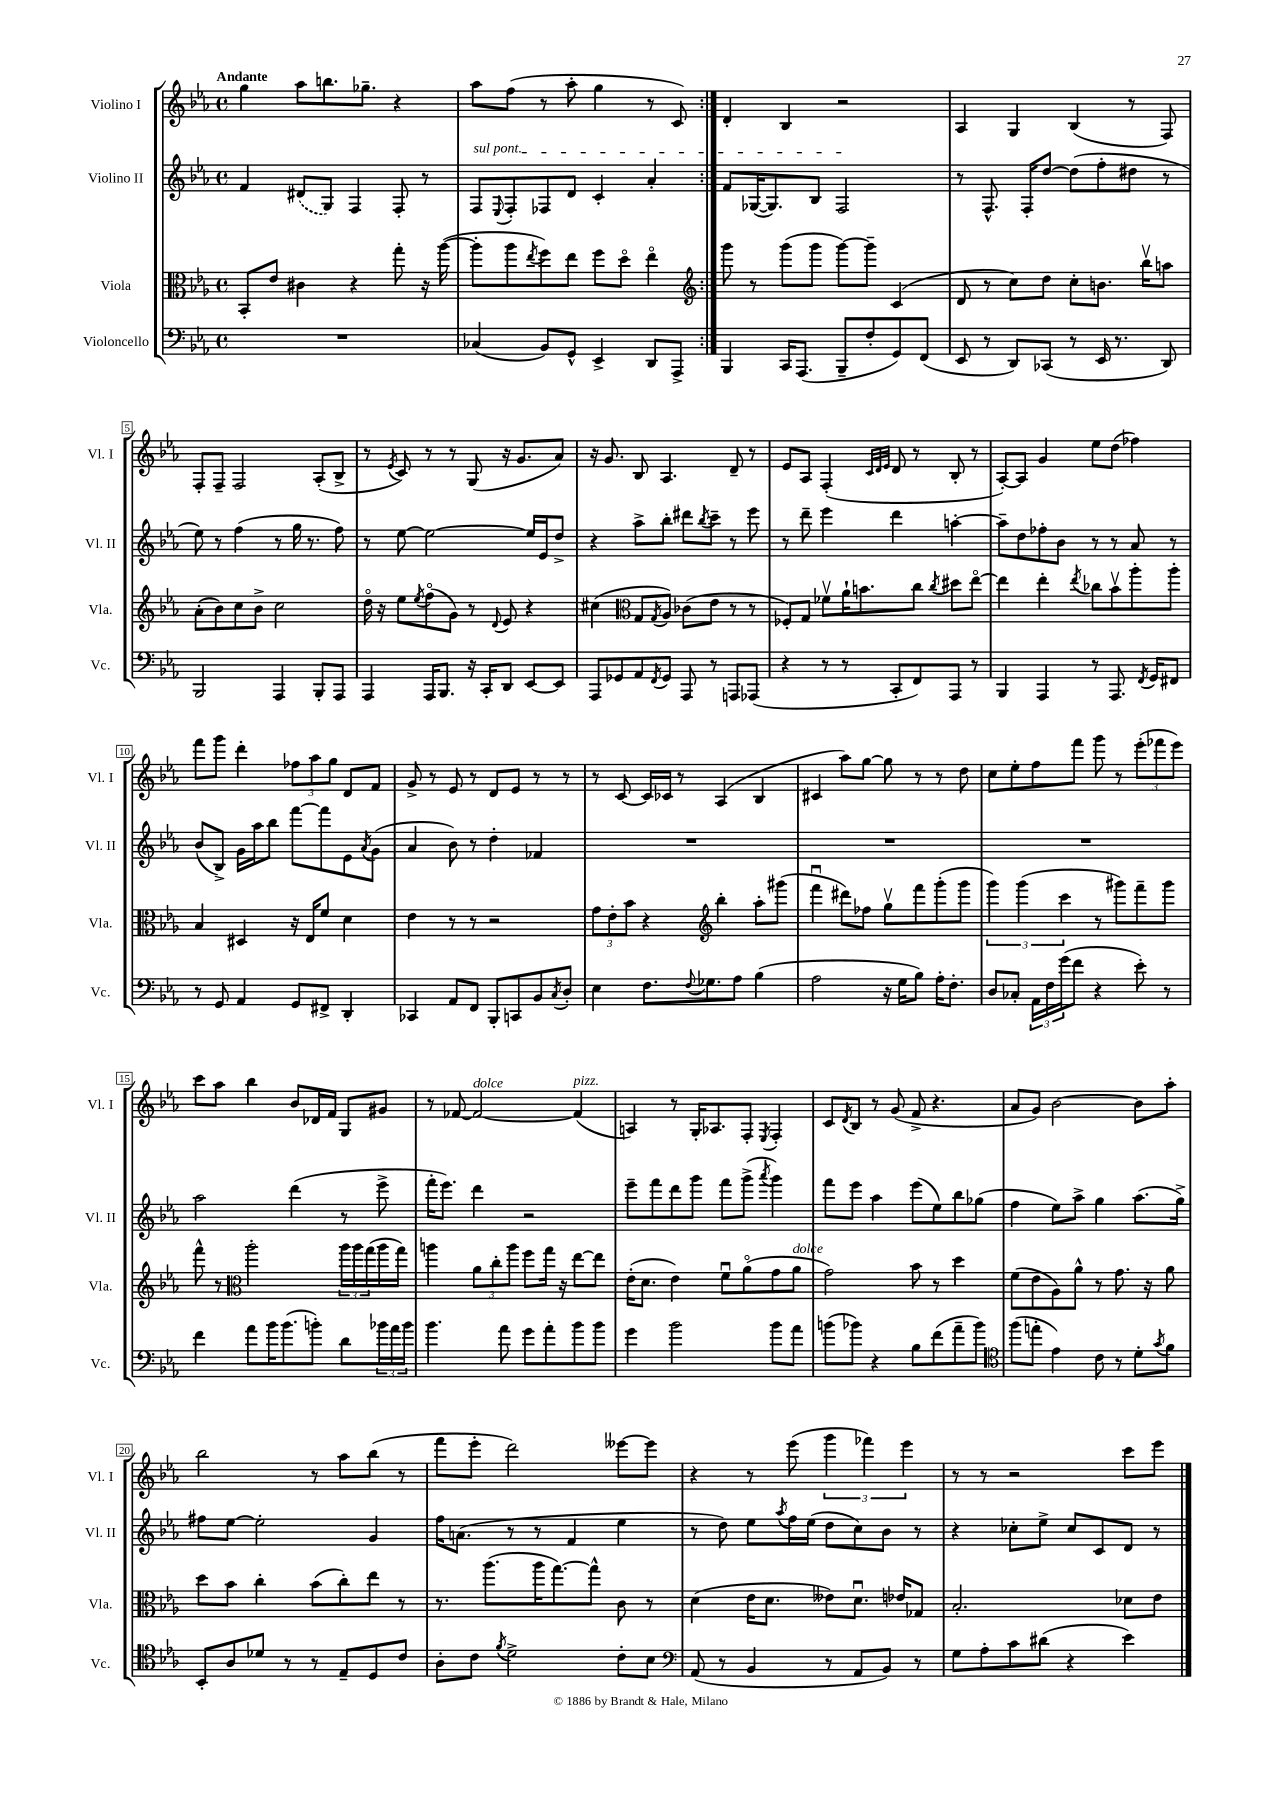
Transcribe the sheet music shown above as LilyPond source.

<<
\new StaffGroup <<
\new Staff = "s0" \with { instrumentName = "Violino I" shortInstrumentName = "Vl. I" } {
    \clef treble \key ees \major \defaultTimeSignature \time 4/4 \tempo "Andante"
    \repeat volta 2 { g''4 aes''8 b''8. ges''8.-- r4 |
    aes''8 f''8( r8 aes''8-. g''4 r8 c'8) | }
    d'4-. bes4 r2 |
    aes4 g4 bes4( r8 f8) |
    f8-. f8-- f2 aes8-.( bes8-> |
    r8 \acciaccatura { ees'8 } c'8) r8 r8 g8( r16 g'8. aes'8) |
    r16 g'8. bes8 aes4. d'8-- r8 |
    ees'8 aes8 f4-.( \grace { c'32 d'32 ees'32 } d'8 r8 bes8-. r8 |
    aes8~-.) aes8 g'4 ees''8 d''8( fes''4) |
    f'''8 g'''8 d'''4-. \tuplet 3/2 { fes''8 aes''8 g''8 } d'8 f'8 |
    g'8-> r8 ees'8 r8 d'8 ees'8 r8 r8 |
    r8 c'8~ c'16 ces'16 r8 aes4( bes4 |
    cis'4 aes''8) g''8~ g''8 r8 r8 d''8 |
    c''8 ees''8-. f''8 f'''8 g'''8 r8 \tuplet 3/2 { ees'''8-.( fes'''8 ees'''8) } |
    c'''8 aes''8 bes''4 bes'8 des'16 f'16 g8 gis'8 |
    r8 fes'8~ fes'2~^\markup { \italic "dolce" } fes'4^\markup { \italic "pizz." }( |
    a4) r8 g16-. aes8. f8-. \acciaccatura { ees8 } f4-. |
    c'8 \acciaccatura { d'8 } bes8 r8 g'8( f'8-> r4. |
    aes'8 g'8) bes'2~ bes'8 aes''8-. |
    bes''2 r8 aes''8 bes''8( r8 |
    f'''8 ees'''8-. d'''2) eeses'''8~ eeses'''8 |
    r4 r8 ees'''8( \tuplet 3/2 { g'''4 fes'''4) ees'''4 } |
    r8 r8 r2 c'''8 ees'''8 \bar "|." |
}
\new Staff = "s1" \with { instrumentName = "Violino II" shortInstrumentName = "Vl. II" } {
    \clef treble \key ees \major \defaultTimeSignature \time 4/4
    \repeat volta 2 { f'4 \once \slurDashed dis'8( g8) f4 f8-. r8 |
    \once \override TextSpanner.bound-details.left.text = \markup { \italic "sul pont." } f8\startTextSpan \appoggiatura { ees8 } f8-. fes8 d'8 c'4-. aes'4-. | }
    f'8 ges16~( ges8.) bes8 f2\stopTextSpan |
    r8 f8.-^ f16-. d''8~ d''8( f''8-. dis''8 r8 |
    ees''8) r8 f''4( r8 g''16 r8. f''8) |
    r8 ees''8~ ees''2~ ees''16 ees'16 d''8-> |
    r4 aes''8-> bes''8-. dis'''8 \acciaccatura { bes''8 } c'''8-- r8 ees'''8 |
    r8 d'''8-- ees'''4 d'''4 a''4~-. |
    a''8-- d''8 fes''8-. bes'8 r8 r8 aes'8 r8 |
    bes'8( bes8->) g'16 aes''16 bes''8 f'''8~ f'''8 ees'8 \acciaccatura { aes'8 } g'8( |
    aes'4 bes'8) r8 d''4-. fes'4 |
    R1 |
    R1 |
    R1 |
    aes''2 d'''4( r8 ees'''8-> |
    f'''16-. ees'''8.) d'''4 r2 |
    ees'''8-- f'''8 d'''8 g'''8 f'''8 g'''8->( \acciaccatura { aes'''8 } g'''4) |
    f'''8 ees'''8 aes''4 ees'''8( ees''8) bes''8 ges''8( |
    f''4 ees''8) aes''8-> g''4 aes''8.( g''16->) |
    fis''8 ees''8~ ees''2-. g'4 |
    f''16 a'8.( r8 r8 f'4 ees''4 |
    r8 d''8) ees''8 \acciaccatura { aes''8 } f''16 ees''16( d''8 c''8) bes'8 r8 |
    r4 ces''8-. ees''8-> ces''8 c'8 d'8 r8 \bar "|." |
}
\new Staff = "s2" \with { instrumentName = "Viola" shortInstrumentName = "Vla." } {
    \clef alto \key ees \major \defaultTimeSignature \time 4/4
    \repeat volta 2 { bes,8-. ees'8 cis'4 r4 g''8-. r16 aes''16~( |
    aes''8-. aes''8 \acciaccatura { ees''8 } f''8) ees''8 f''8 d''8\flageolet ees''4\flageolet | }
    \clef treble g'''8 r8 g'''8( g'''8 g'''8~) g'''8-- c'4( |
    d'8 r8 c''8) d''8 c''8-. b'8. bes''16\upbow a''8 |
    aes'8-.( bes'8) c''8 bes'8-> c''2 |
    d''16\flageolet r16 ees''8 \acciaccatura { ees''8 } f''8\flageolet( g'8) r8 \appoggiatura { d'8 } ees'8 r4 |
    cis''4( \clef alto g8 \acciaccatura { g8 } aes8) ces'8( ees'8 r8 r8 |
    fes8-.) g8 fes'8\upbow aes'16-! b'8. c''8 \acciaccatura { c''8 } dis''8 ees''8~\flageolet |
    ees''4 ees''4-. \acciaccatura { ees''8 } ces''8 bes'8\upbow aes''8-. aes''8-. |
    bes4 dis4 r16 ees16 f'8 d'4 |
    ees'4 r8 r8 r2 |
    \tuplet 3/2 { g'8 ees'8-. bes'8 } r4 \clef treble bes''4-. aes''8-. gis'''8( |
    f'''4\downbow dis'''8) fes''8 g''8\upbow f'''8 g'''8-.( g'''8 |
    \tuplet 3/2 { g'''4) g'''4( c'''4 } r8 gis'''8) f'''8-- gis'''8 |
    f'''8-^ r8 \clef alto aes''2-. \tuplet 3/2 { aes''16 aes''16 g''16( } aes''16 g''16) |
    a''4 \tuplet 3/2 { aes'8 c''8-. a''8 } f''8 g''16 r16 ees''8~ ees''8 |
    ees'16-.( d'8. ees'4) f'8\downbow aes'8\flageolet( g'8 aes'8^\markup { \italic "dolce" } |
    g'2) bes'8 r8 d''4 |
    f'8( ees'8 aes8) aes'8-^ r8 g'8. r16 aes'8 |
    d''8 bes'8 c''4-. bes'8( c''8-.) ees''8 r8 |
    r8. aes''8.( aes''16 g''8.~) g''8-^ c'8 r8 |
    d'4( ees'16 d'8. eeses'8) d'8.\downbow ees'16 ges8 |
    bes2.-. des'8 ees'8 \bar "|." |
}
\new Staff = "s3" \with { instrumentName = "Violoncello" shortInstrumentName = "Vc." } {
    \clef bass \key ees \major \defaultTimeSignature \time 4/4
    \repeat volta 2 { R1 |
    ces4( bes,8) g,8-^ ees,4-> d,8 aes,,8-> | }
    bes,,4 c,16 aes,,8.( bes,,8-- f8-. g,8) f,8( |
    ees,8 r8 d,8) ces,8( r8 ees,16 r8. d,8) |
    bes,,2 aes,,4 bes,,8-. aes,,8 |
    aes,,4 aes,,16 bes,,8. r16 c,16-. d,8 ees,8~ ees,8 |
    aes,,8 ges,8 aes,8 \acciaccatura { f,8 } ges,8 aes,,8 r8 a,,8 aes,,8( |
    r4 r8 r8 c,8-. f,8) aes,,8 r8 |
    bes,,4 aes,,4 r8 aes,,8. \acciaccatura { f,8 } g,16 fis,8 |
    r8 g,8 aes,4 g,8 fis,8-> d,4-. |
    ces,4 aes,8 f,8 bes,,8-. c,8 bes,8 \acciaccatura { c8 } d8-. |
    ees4 f8. \appoggiatura { f8 } ges8. aes8 bes4( |
    aes2 r16 g16 bes8) aes16-. f8.-. |
    d8 ces8-. \tuplet 3/2 { aes,16 f16 g'16( } f'8 r4 ees'8-.) r8 |
    f'4 aes'8 bes'16 bes'8.( b'8-.) d'8 \tuplet 3/2 { bes'16 aes'16 bes'16 } |
    bes'4. aes'8 g'8 aes'8-. bes'8 bes'8 |
    g'4 bes'2 bes'8 aes'8 |
    b'8( bes'8) r4 bes8 f'8( aes'8-- bes'8) |
    \clef tenor f''8( e''8-. ees'4) c'8 r8 d'8-. \acciaccatura { g'8 } f'8 |
    bes,8-. aes8 des'8 r8 r8 ees8-- d8 c'8 |
    aes8-. c'8 \acciaccatura { f'8 } d'2-> c'8-. bes8 |
    \clef bass aes,8( r8 bes,4 r8 aes,8 bes,8) r8 |
    g8 aes8-. c'8 dis'8( r4 ees'4) \bar "|." |
}
>>
>>
\layout { \context { \Score \override BarNumber.stencil = #(make-stencil-boxer 0.1 0.3 ly:text-interface::print) } }
